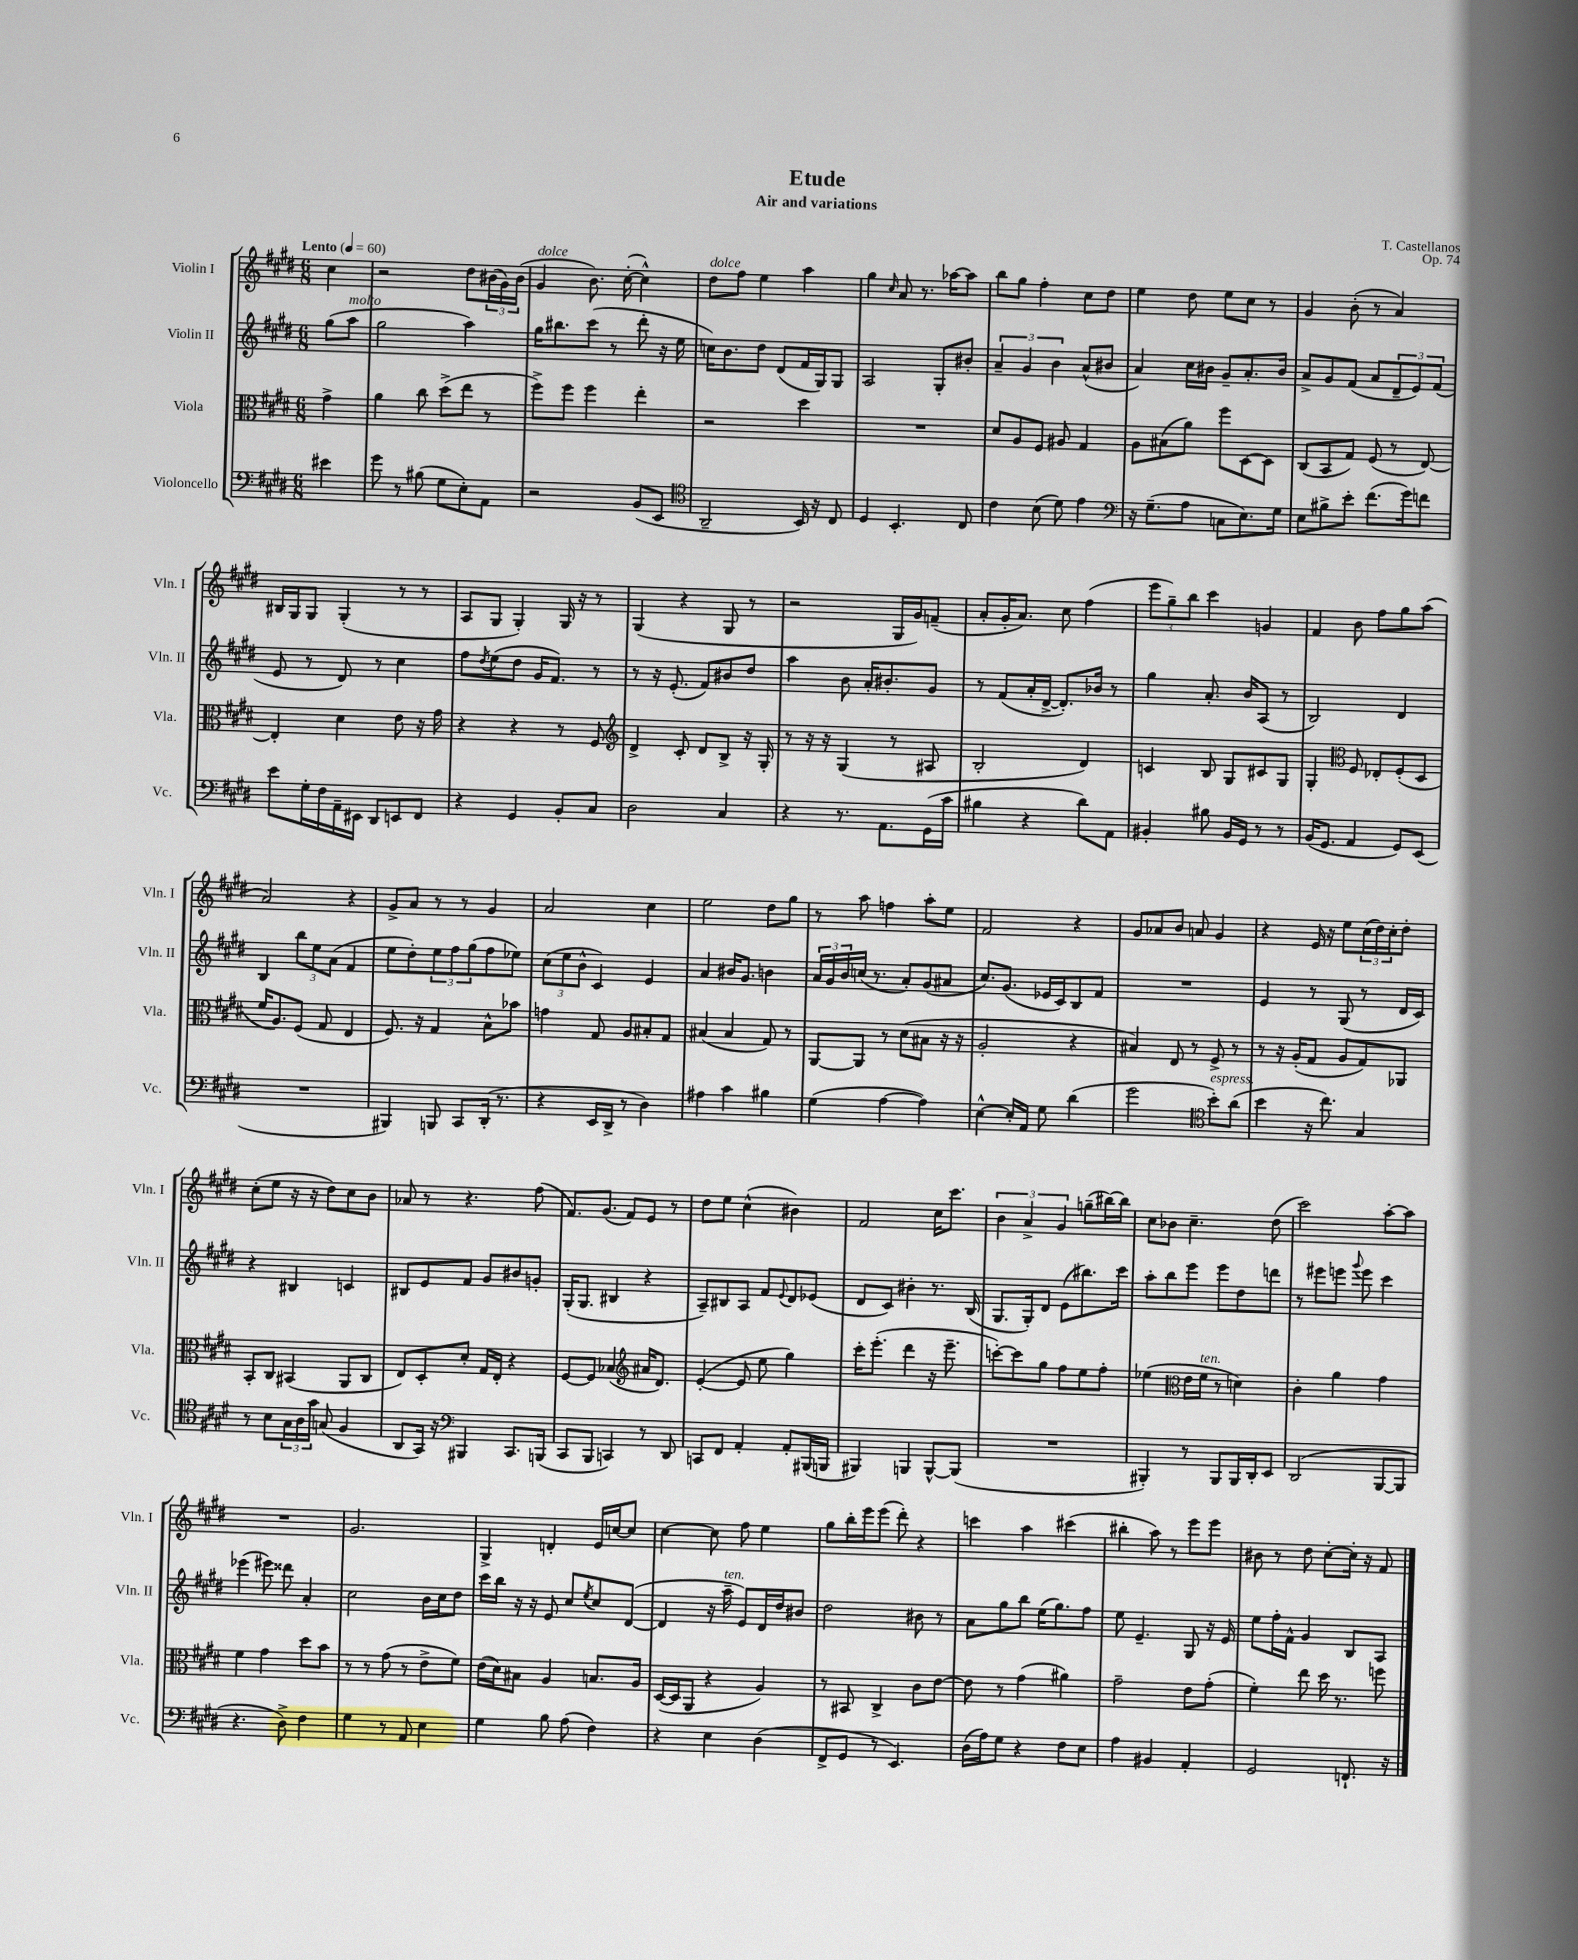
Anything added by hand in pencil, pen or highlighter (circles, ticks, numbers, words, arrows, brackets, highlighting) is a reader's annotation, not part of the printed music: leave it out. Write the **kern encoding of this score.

**kern	**kern	**kern	**kern
*staff4	*staff3	*staff2	*staff1
*clefF4	*clefC3	*clefG2	*clefG2
*k[f#c#g#d#]	*k[f#c#g#d#]	*k[f#c#g#d#]	*k[f#c#g#d#]
*M6/8	*M6/8	*M6/8	*M6/8
*MM60	*MM60	*MM60	*MM60
4e#\	4g#^\	(8gg#\L	4cc#\
.	.	8aa\J	.
=	=	=	=
8g#\	4a\	2gg#\	2r
8r	.	.	.
(8B#\	8cc#\	.	.
8G#\L	(8dd#^\L	.	.
8E'\)	8ee\J	4aa\)	8dd#\L
8AA\J	8r	.	(24b#\L
.	.	.	24g#\)
.	.	.	(24b#\JJ
=	=	=	=
2r	8ff#^\L)	16gg#\LK	4g#/
.	.	8.bb#\	.
.	8ff#\J	.	.
.	4ff#\	(8ccc#\J	8.b\)
.	.	8r	.
.	.	.	([16cc#'\
(8BB/L	4ee'\	8ddd#'\	4cc#^^\])
8EE/J	.	16r	.
.	.	16ee\	.
=	=	=	=
*clefC4	*	*	*
2AA~/	2r	16cc\LK)	8dd#\L
.	.	8.b\	.
.	.	.	8ff#\J
.	.	8dd#\J	4ee\
.	.	(8d#/L	.
16BB/)	4dd#\	16f#/L	4aa\
16r	.	16G#/J)	.
8C#/	.	8G#/J	.
=	=	=	=
4D#/	2.r	2A/	4gg#\
.	.	.	16qqcc#/
4.BB'/	.	.	8a/
.	.	.	8.r
.	.	8G#'/L	.
.	.	.	[16aa-\LK
8C#/	.	8b#'/J	8aa-\]J
=	=	=	=
4c#\	8d#/L	6a~/	8bb\L
.	8A/	.	8gg#\J
.	.	6g#/	.
(8B\	8F#/J	.	4ff#'\
.	.	6b\	.
8d#\)	8A#/	.	.
4e\	4G#/	(8a^^/L	8cc#\L
.	.	8b#/J	8dd#\J
=	=	=	=
*clefF4	*	*	*
16r	8A\L	4a/)	4ee\
(8.G#~\L	.	.	.
.	(8B#\	.	.
8A\J	8a\J)	16cc#\LL	8dd#\
.	.	16b#\JJ	.
8C\L	8ff#\L	8g#~/L	8ee\L
8.E\)	[8D#\	8.a'/	8cc#\J
.	8D#\]J	.	8r
16G#\Jk	.	16b#/Jk	.
=	=	=	=
8E\L	(8C#/L	8a^/L	4g#/
8B#^\	8BB/	8g#/	.
8e'\J	8G#/J)	(8f#/J	(8b'\
(8.f#\L	(8F#/	8a/L	8r
.	8r	12d#~/	4a/)
16g#\k)	.	.	.
.	.	12e/)	.
8f\J	[8E/)	.	.
.	.	(12f#/J	.
=	=	=	=
8e\L	4E'/]	8e/	16B#/LL
.	.	.	16G#/J
16G#'\L	.	8r	8G#/J
16F#\	.	.	.
16AA~\	4d#\	8d#/)	(4G#'/
16EE#\JJ	.	.	.
8DD#/L	.	8r	.
8EE/	8e\	4cc#\	8r
8FF#/J	16r	.	8r
.	16g#\	.	.
=	=	=	=
4r	4r	8ff#\L	8A/L
.	.	8qdd#/	.
.	.	(8ee\	8G#/J
4GG#/	4r	8dd#\J	4G#'/)
.	.	16g#/LK	.
.	.	8.f#/J)	.
8BB'/L	8r	.	16G#/
.	.	.	16r
8C#/J	8F#/	8r	8r
=	=	=	=
*	*clefG2	*	*
2D#\	4d#^/	8r	(4G#/
.	.	16r	.
.	.	(8.e'/	.
.	8c#'/	.	4r
.	8d#/L	8f#/L)	.
4C#/	8B^/J	8b#/	8G#/
.	16r	8dd#/J	8r
.	16G#'/	.	.
=	=	=	=
4r	8r	4aa\	2r
.	16r	.	.
.	16r	.	.
8.r	(4G#/	8b\	.
.	.	16a'/LK	.
8.AA\L	.	8.b#'/	.
.	8r	.	16G#/LL
.	.	.	16g#/J)
(16GG#\L	8A#/	8g#/J	(8f~/J
16c#\JJ	.	.	.
=	=	=	=
4B#\	2B'/	8r	8a'/L
.	.	(8f#/L	16g#'/K
.	.	.	8.a/J)
4r	.	16a'/L	.
.	.	[16d#^/JJ	.
.	.	8.d#'/]L)	8cc#\
8d#\L)	4d#/)	.	(4ff#\
.	.	16b-/Jk	.
8AA\J	.	8r	.
=	=	=	=
4BB#'/	4c/	4gg#\	12eee\L
.	.	.	12gg#~\)
.	.	.	12bb\J
8B#\	8B/	8.a'/	4ccc#\
16BB#/LL	8G#/L	.	.
16GG#/JJ	.	16b/LK	.
8r	8c#/	(8A/J	4g/
8r	8G#/J	8r	.
=	=	=	=
(16BB/LK	4G#'/	2B/)	4f#/
8.GG#/J	.	.	.
*	*clefC3	*	*
4AA/	8F#/	.	8b\
.	8E-'/L	.	8ff#\L
8GG#/L)	(8F#'/	4d#/	8gg#\
(8EE/J	8D#/J	.	(8aa\J
=	=	=	=
2.r	16f#/LK	4B/	2a/)
.	8.A/)	.	.
.	(8F#/J	12bb\L	.
.	.	12ee\	.
.	8G#/	.	.
.	.	(12a\J	.
.	4E/	4f#/	4r
=	=	=	=
4BBB#/)	8.F#/)	8ee\L	8g#^/L
.	.	8dd#'\)	8a/J
.	16r	.	.
8BBB/	4G#/	12ee\	8r
.	.	12ff#\	.
8CC#/L	.	.	8r
.	.	(12gg#\	.
(16DD#'/Jk	8B^^\L	8ff#\	4g#/
8.r	.	.	.
.	8b-\J	8ee-\J)	.
=	=	=	=
4r	4g\	(12cc#\L	2a/
.	.	12ee\	.
.	.	12b^^\J	.
16EE/LL	8G#/	4c#/)	.
16DD#^/JJ	.	.	.
8r	8A/L	.	.
4D#\)	8B#'/	4e/	4cc#\
.	8G#/J	.	.
=	=	=	=
4A#\	(4B#/	4a/	2ee\
4c#\	4B#/	16b#/LK	.
.	.	8.g#/J	.
4B#\	8G#/)	4b\	8dd#\L
.	8r	.	8gg#\J
=	=	=	=
(4G#\	[8AA/L	24a/LL	8r
.	.	24g#/	.
.	.	24b/	.
.	8AA/]J	(16cc/JJ	8aa\
.	.	8.r	.
[4A\	8r	.	4ff\
.	(8d#\L	8a'/L)	.
4A\])	8B#\J	(8g#/	8aa'\L
.	16r	8a#/J	8ee\J
.	16r	.	.
=	=	=	=
[4E^^\	2A'/	8.cc#/L)	2f#/
.	.	(8.g#/J	.
16E'/]LL	.	.	.
16AA/JJ	.	.	.
8G#\	.	16e-/LL	.
.	.	16c#/J)	.
(4d#\	4r	8B/	4r
.	.	8f#/J	.
=	=	=	=
2g#\	4B#/)	2.r	8g#/L
.	.	.	8a-/
.	8E/	.	8b/J
.	8r	.	8a/
*clefC4	*	*	*
8b'\L)	8F#^/	.	4g#/
(8a\J	8r	.	.
=	=	=	=
4b\	8r	4e/	4r
.	16r	.	.
.	(16A'/LK	.	.
16r	8G#/J	8r	16e/
8.cc#\)	.	.	16r
.	8A/L	(8G#/	8ee\L
4G#/	8G#/)	8r	(24cc#\L
.	.	.	24dd#\)
.	.	.	24cc#'\J
.	8AA-/J	16d#/LL	8dd#'\J
.	.	16c#/JJ)	.
=	=	=	=
8r	8BB'/L	4r	(8cc#'\L
8B\L	8C#/J	.	8ee\J
24G#\L	(4BB#/	4B#/	16r
24A\	.	.	.
.	.	.	16r
24g#\JJ	.	.	.
(8G/	.	.	8dd#\L)
4F#/	8AA/L	4c/	8cc#\
.	8C#/J	.	8b\J
=	=	=	=
8AA/L	8E/L)	8B#/L	8a-/
16GG#/Jk)	8D#'/	8e/	8r
16r	.	.	.
*clefF4	*	*	*
4BBB#/	8d#'/J	8f#/J	4.r
.	16G#/LL	8g#/L	.
.	16E'/JJ	.	.
8.CC#/L	4r	8b#/	.
.	.	8g'/J	(8ff#\
(16BBB/Jk	.	.	.
=	=	=	=
8CC#/L	[8F#/L	(16G#'/LK	8.f#/L)
.	.	8.G#/J	.
8BBB/J	8F#/]J	.	.
.	.	.	(8.g#/J
4CC/)	(4B-/	4B#/	.
.	.	.	8f#/L)
*	*clefG2	*	*
8r	16a#/LK	4r	8e/J
.	8.d#/J)	.	.
8DD#/	.	.	8r
=	=	=	=
8CC/L	([4e'/	8A~/L)	8dd#\L
8FF#/J	.	8B#/	8ee\J
4AA'/	8e/]	8A/J	(4cc#^^\
.	8ee\	8f#/L	.
.	.	8qqe/	.
8AA'/L	4gg#\)	8d#/	4b#\)
(16BBB#/L	.	(8e-/J	.
16BBB/JJ	.	.	.
=	=	=	=
4BBB#/)	16ccc#'\LK	8d#/L	2f#/
.	(8.eee'\J	.	.
.	.	8c#/J)	.
4BBB/	4ddd#\	4b#'\	.
[8BBB^^/L	16r	8.r	16cc#\LK
.	8.eee~\	.	8.ccc#\J
(8BBB/]J	.	.	.
.	.	(16B/	.
=	=	=	=
2.r	[8ccc'\L)	8.G#/L	6b\
.	8ccc\]	.	.
.	.	.	6a^/
.	.	16G#'/k)	.
.	8gg#\J	8d#/J	.
.	.	.	6g#/
.	8ff#\L	(8e\L	.
.	8ee\	8.bb#\)	(8gg~\L
.	8ff#'\J	.	[16bb#\L)
.	.	16ccc#\Jk	16bb#\]JJ
=	=	=	=
4BBB#'/)	(4ee-\	8aa'\L	8cc#\L
.	.	8bb\	8b-\J
*	*clefC3	*	*
8r	16e\LL	8eee\J	4.cc#~\
.	16f#\JJ	.	.
8BBB#/L	8r	8eee\L	.
16BBB#/L	4d\)	8dd#\	.
16DD#'/J	.	.	.
8EE/J	.	8ddd\J	(8dd#\
=	=	=	=
(2DD#/	4c#'\	8r	2ccc#\)
.	.	8eee#\L	.
.	4a\	8eee\J	.
.	.	8qqggg#/	.
.	.	8eee\	.
[8BBB/L	4g#\	4ccc#\	[8aa'\L
8BBB/]J	.	.	8aa\]J
=	=	=	=
4.r	4f#\	(4eee-\	2.r
.	4g#\	8eee#\)	.
8D#^\)	.	8ddd##\	.
4F#\	8dd#\L	4a'/	.
.	8b\J	.	.
=	=	=	=
4G#\	8r	2cc#\	2.g#/
.	8r	.	.
8r	(8g#\	.	.
8AA/	8r	.	.
4E\	8e^\L	16b\LL	.
.	.	16cc#\J	.
.	8f#\J)	8dd#\J	.
=	=	=	=
4G#\	(16e\LL	16ccc#\LL	4G#^/
.	16d#\J)	16bb\JJ	.
.	8B#\J	16r	.
.	.	16r	.
8B\	4A/	8e/	4d'/
(8A\	.	8cc#/L	.
.	.	8qee/	.
4F#\)	8.B/L	8cc#/	16e/LL
.	.	.	[16cc/J
.	.	([8d#/J	8cc/]J
.	16A/Jk	.	.
=	=	=	=
4r	([16D#/LL	4d#/]	[4cc#\
.	16D#/]J	.	.
.	8AA/J	.	.
4E\	4r	16r	8cc#\]
.	.	16aa~\	.
.	.	8e/L)	8ff#\
(4D#\	4A/)	16d#/L	4ee\
.	.	16dd#/J	.
.	.	8b#/J	.
=	=	=	=
8FF#^/L	8r	2dd#\	8gg#\L
8GG#/J	8BB#/	.	16bb'\L
.	.	.	16eee\J
8r	4C#^/	.	(8eee\J
4.EE/)	.	.	8ddd#'\)
.	8c#\L	8b#\	4r
.	[8e\J	8r	.
=	=	=	=
(16D#\LL	8e\]	8a\L	4ccc\
16A\J)	.	.	.
8G#\J	8r	8gg#\	.
4r	(4g#\	8bb\J	4aa\
.	.	(16ee\LK	.
.	.	8.gg#\)	.
8F#\L	4a#\)	.	(4ccc#\
8E\J	.	8ff#\J	.
=	=	=	=
4A\	2g#~\	8ee\	4bb#'\
.	.	4.e~/	.
4BB#/	.	.	8aa\)
.	.	.	8r
4AA'/	8e\L	8G#/	8eee\L
.	(8g#'\J	16r	8eee\J
.	.	16e/	.
=	=	=	=
2GG#/	4f#'\)	8ee\L	8b#\
.	.	16ff#'\L	8r
.	.	16f#^^\JJ	.
.	8ee\	4g#/	8dd#\
.	16dd#\	.	[8cc#'\L
.	8.r	.	.
8.FF`/	.	8B/L	16cc#'\]Jk
.	.	.	16r
.	8ff\	8A/J	8f#/
16r	.	.	.
==	==	==	==
*-	*-	*-	*-
